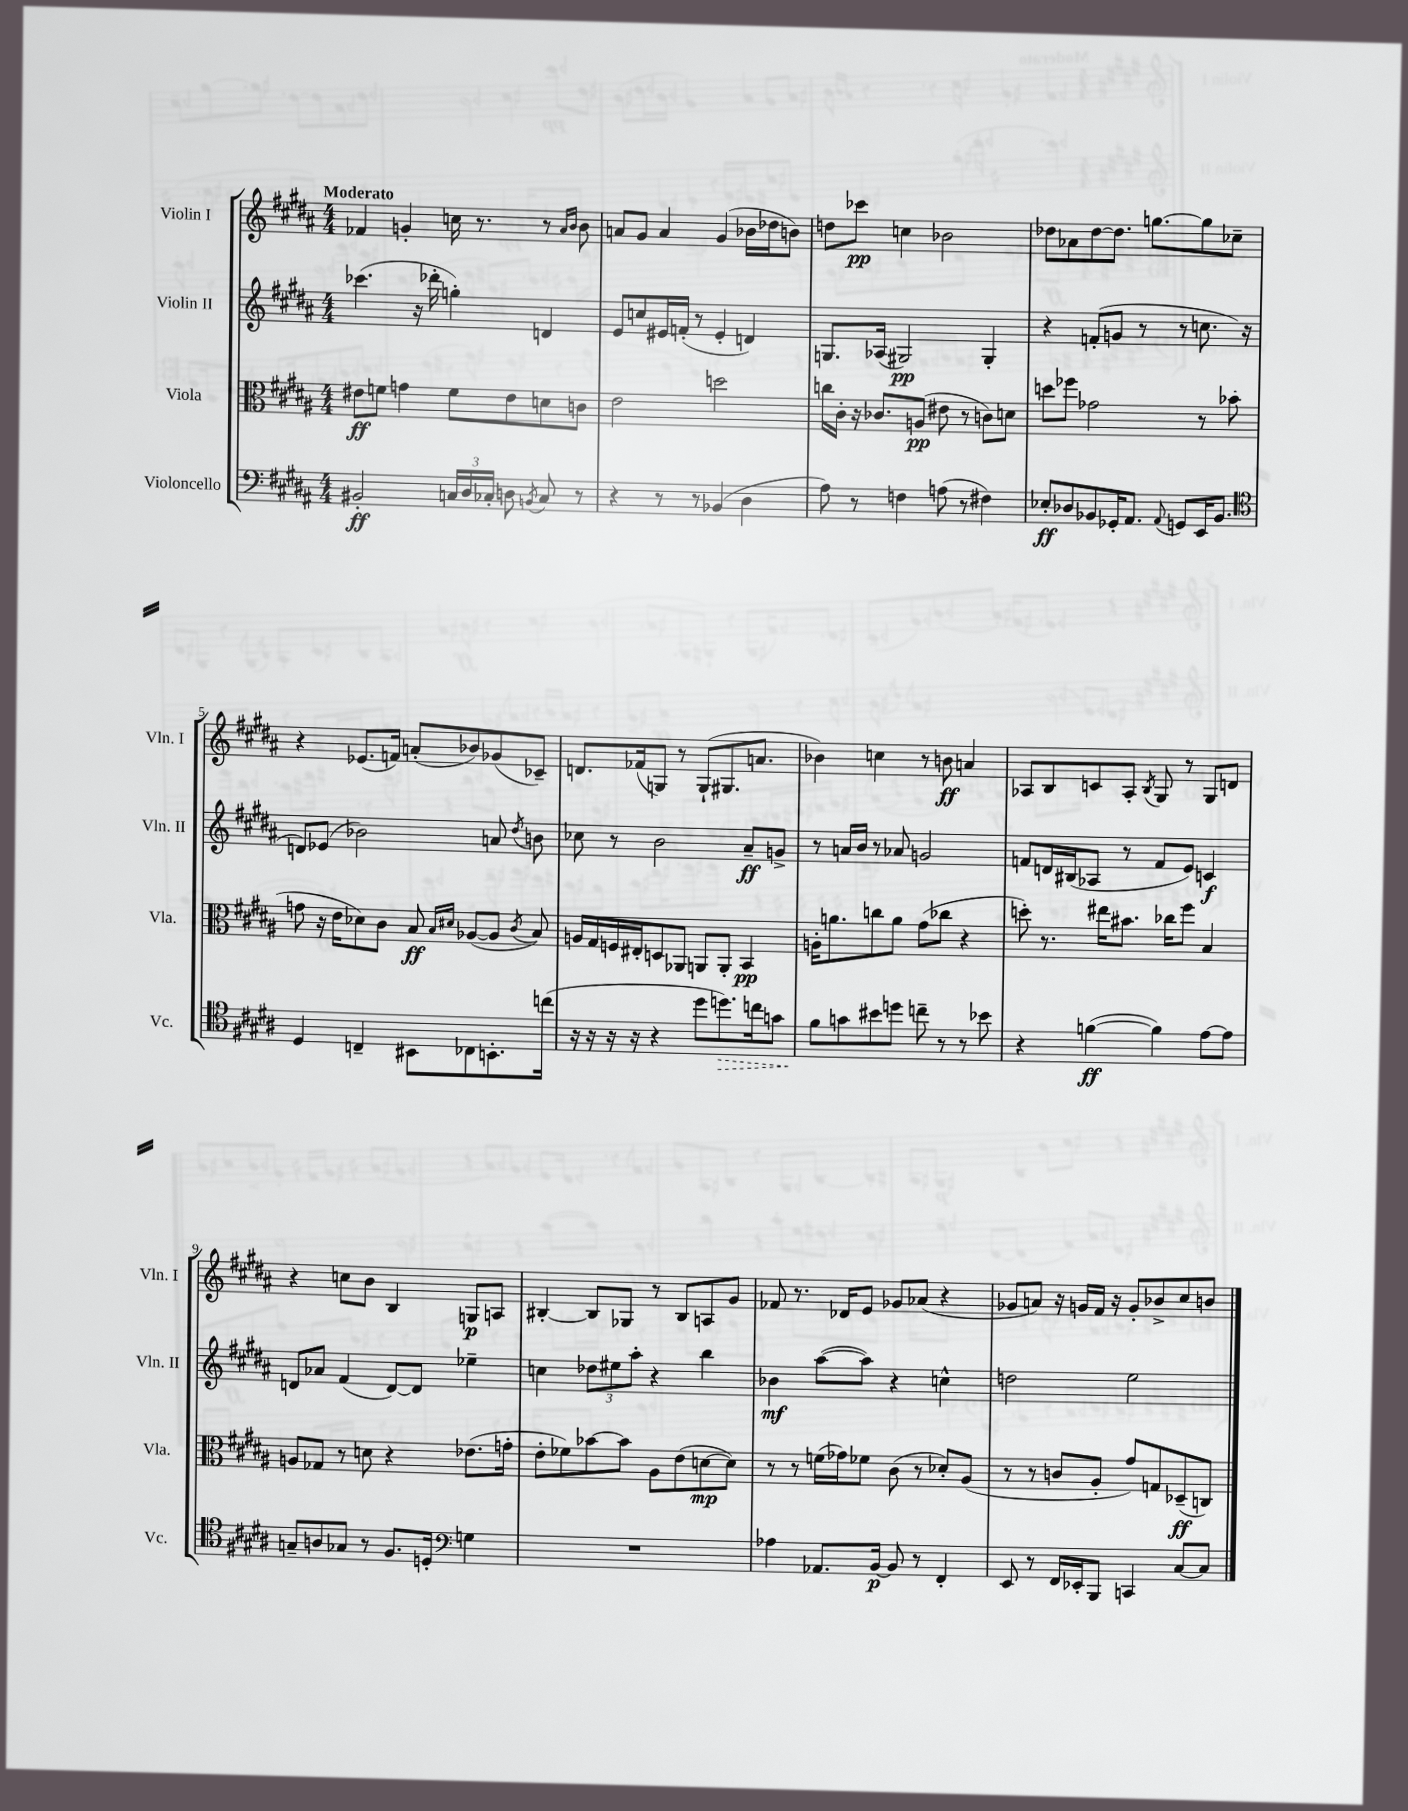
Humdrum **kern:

**kern	**dynam	**kern	**dynam	**kern	**dynam	**kern	**dynam
*part4	*part4	*part3	*part3	*part2	*part2	*part1	*part1
*staff4	*staff4	*staff3	*staff3	*staff2	*staff2	*staff1	*staff1
*I"Violoncello	*	*I"Viola	*	*I"Violin II	*	*I"Violin I	*
*I'Vc.	*	*I'Vla.	*	*I'Vln. II	*	*I'Vln. I	*
*clefF4	*	*clefC3	*	*clefG2	*	*clefG2	*
*k[f#c#g#d#a#]	*	*k[f#c#g#d#a#]	*	*k[f#c#g#d#a#]	*	*k[f#c#g#d#a#]	*
*M4/4	*	*M4/4	*	*M4/4	*	*M4/4	*
=1	=1	=1	=1	=1	=1	=1	=1
!	!	!	!	!	!	!LO:TX:a:B:t=Moderato	!
2BB#X'/	ff	8e#X\L	ff	(4.ccc-X\	.	4f-X/	.
.	.	8fn\J	.	.	.	.	.
.	.	4gn\	.	.	.	4gn'/	.
.	.	.	.	16r	.	.	.
.	.	.	.	16ddd-X'\	.	.	.
24Cn/LL	.	8f\L	.	4ggn'\)	.	16ccn\	.
24D#/	.	.	.	.	.	.	.
.	.	.	.	.	.	8.r	.
24C-X'/JJ	.	.	.	.	.	.	.
8Dn\	.	8e#\	.	.	.	.	.
8qBBn/	.	.	.	.	.	.	.
8C-/	.	8dn\	.	4dn/	.	8r	.
.	.	.	.	.	.	16qqa#/LL	.
.	.	.	.	.	.	16qqb/JJ	.
8r	.	8cn\J	.	.	.	8b\	.
=2	=2	=2	=2	=2	=2	=2	=2
4r	.	2e\	.	8e/L	.	8an/L	.
.	.	.	.	8ccn/	.	8g#/J	.
8r	.	.	.	16e#X/L	.	4a/	.
.	.	.	.	(16fn'/JJ	.	.	.
8r	.	.	.	8r	.	.	.
(4BB-X/	.	2ddn\	.	4e#'/	.	(4g#/	.
4D#\	.	.	.	4dn/)	.	16b-X\LL	.
.	.	.	.	.	.	16dd-X\J	.
.	.	.	.	.	.	8bn\J)	.
=3	=3	=3	=3	=3	=3	=3	=3
8A#\)	.	16ccn\LL	.	8.Gn/L	.	8ddn\L	.
.	.	16c#'\JJ	.	.	.	.	.
8r	.	16r	.	.	.	8ccc-X\J	pp
.	.	8.c-X/L	.	(16A-X/Jk	.	.	.
4Fn\	.	.	.	2G#X/)	pp	4ccn\	.
.	.	(8An/J	pp	.	.	.	.
(8An\	.	8e#X\	.	.	.	2b-X\	.
8r	.	8r	.	.	.	.	.
4F#X\)	.	8cn\L)	.	4G#'/	.	.	.
.	.	8dn\J	.	.	.	.	.
=4	=4	=4	=4	=4	=4	=4	=4
8E-X'/L	ff	8ddn\L	.	4r	.	8dd-X\L	.
8D-X/	.	8ff-X\J	.	.	.	8a-X\	.
8BB-X/	.	2g-X\	.	(8fn'/L	.	[8dd-\	.
16GG-X'/K	.	.	.	8gn/J	.	8.dd-\J]	.
8.AA#/J	.	.	.	.	.	.	.
.	.	.	.	8r	.	.	.
.	.	.	.	.	.	[8.ggn\L	.
8qqAA#/	.	.	.	.	.	.	.
8GGn/L	.	.	.	8r	.	.	.
16EE/K	.	8r	.	8.ccn\	.	8gg\]	.
8.BB-/J	.	.	.	.	.	.	.
.	.	(8b-X\	.	.	.	8cc-X~\J	.
.	.	.	.	16r	.	.	.
!!LO:LB:g=z
=5	=5	=5	=5	=5	=5	=5	=5
*clefC4	*	*	*	*	*	*	*
4D#/	.	8gn\	.	8dn/L)	.	4r	.
.	.	16r	.	(8e-X/J	.	.	.
.	.	16e\KL	.	.	.	.	.
4Cn~/	.	8d-X\)	.	2b-X\)	.	(8.e-X/L	.
.	.	8c#\J	.	.	.	.	.
.	.	.	.	.	.	16fn/Jk)	.
8BB#X\L	.	8B/	ff	.	.	(8an'/L	.
.	.	16qqB/LL	.	.	.	.	.
.	.	16qqd#X/JJ	.	.	.	.	.
8C-X\	.	([8A-X/L	.	.	.	8b-X/)	.
8.BBn'\	.	8A-/J]	.	8an/	.	(8g-X/	.
.	.	8qc#/	.	8qdd#/	.	.	.
.	.	8B/)	.	8bn\	.	8c-X~/J)	.
(16ccn\Jk	.	.	.	.	.	.	.
=6	=6	=6	=6	=6	=6	=6	=6
16r	.	16An/LL	.	8cc-X\	.	8.dn/L	.
16r	.	16G#/	.	.	.	.	.
16r	.	16Fn/	.	8r	.	.	.
16r	.	16E#X'/J	.	.	.	(16f-X/k	.
4r	.	8Dn/	.	2b\	.	8Gn/J)	.
.	.	8AA-X/J	.	.	.	8r	.
8dd#\L	.	8AAn/L	.	.	.	(8G`/L	.
!	!LO:HP:b	!	!	!	!	!	!
8.ddn\)	>	8AA'/J	.	.	.	8.G#X/	.
.	.	4BB/	pp	8a#~/L	ff	.	.
16ccn\k	.	.	.	.	.	8.an/J	.
8gn\J	.	.	.	8gn^/J	.	.	.
=7	=7	=7	=7	=7	=7	=7	=7
8f#\L	.	16An'\KL	.	8r	.	4b-X\)	.
.	.	8.an\	.	.	.	.	.
8gn\	]	.	.	16an/LL	.	.	.
.	.	.	.	16b/JJ	.	.	.
8b#X\	.	8ccn\	.	8r	.	4ccn\	.
8ddn\J	.	8a\J	.	8a-X/	.	.	.
8ccn~\	.	(8g#\L	.	2gn/	.	8r	.
8r	.	8cc-X\J	.	.	.	8bn\	ff
8r	.	4r	.	.	.	4an/	.
8b-X\	.	.	.	.	.	.	.
=8	=8	=8	=8	=8	=8	=8	=8
4r	.	8ddn'\)	.	8fn/L	.	8A-X/L	.
.	.	8.r	.	16dn/L	.	8B/	.
.	.	.	.	(16B#X/J	.	.	.
([4fn\	ff	.	.	8A-X/J	.	8cn/	.
.	.	16ee#X\KL	.	.	.	.	.
.	.	8.b#X\J	.	8r	.	8A-'/J	.
.	.	.	.	.	.	8qB/	.
4f\])	.	.	.	8f/L	.	8G#/	.
.	.	16cc-X\KL	.	.	.	.	.
.	.	8ff#\J	.	8e/J)	.	8r	.
[8e\L	.	4B/	.	4cn/	f	8G#/L	.
8e\J]	.	.	.	.	.	8dn/J	.
!!LO:LB:g=z
=9	=9	=9	=9	=9	=9	=9	=9
8Gn~/L	.	8An/L	.	8dn/L	.	4r	.
8An/	.	8G-X/J	.	8a-X/J	.	.	.
8G-X/J	.	8r	.	(4f#/	.	8ccn\L	.
8r	.	8dn\	.	.	.	8b\J	.
8.F#/L	.	4r	.	[8d/L)	.	4B/	.
.	.	.	.	8d/J]	.	.	.
16Dn'/Jk	.	.	.	.	.	.	.
*clefF4	*	*	*	*	*	*	*
4Gn\	.	(8.e-X\L	.	4ee-X~\	.	8Gn/L	p
.	.	.	.	.	.	8An/J	.
.	.	16gn'\Jk	.	.	.	.	.
=10	=10	=10	=10	=10	=10	=10	=10
1r	.	8e'\L	.	4ccn\	.	[4B#X'/	.
.	.	8f-X\)	.	.	.	.	.
.	.	[8b-X\	.	12dd-X\L	.	8B#/L]	.
.	.	.	.	12ee#X\	.	.	.
.	.	8b-\J]	.	.	.	8G-X/J	.
.	.	.	.	12aa#'\J	.	.	.
.	.	8A#\L	.	4r	.	8r	.
.	.	(8e\	.	.	.	8B#/L	.
.	.	[8dn\	mp	4bb\	.	8An/	.
.	.	8d\J])	.	.	.	8g#/J	.
=11	=11	=11	=11	=11	=11	=11	=11
4A-X\	.	8r	.	4b-X\	mf	8f-X/	.
.	.	8r	.	.	.	8.r	.
8.AA-X/L	.	(16fn\LL	.	([8aa#\L	.	.	.
.	.	16g-X\J)	.	.	.	16d-X/KL	.
.	.	8f-X\J	.	8aa#\J])	.	8e/J	.
[16BB/Jk	p	.	.	.	.	.	.
8BB/]	.	(8c#\	.	4r	.	8g-X/L	.
8r	.	8r	.	.	.	(8a-X/J	.
4FF#'/	.	8d-X'/L)	.	4ccn^^\	.	4r	.
.	.	(8A#/J	.	.	.	.	.
=12	=12	=12	=12	=12	=12	=12	=12
8EE/	.	8r	.	2ddn\	.	8g-X/L	.
8r	.	8r	.	.	.	8an/J)	.
16FF#/LL	.	8cn/L	.	.	.	16r	.
16EE-X'/J	.	.	.	.	.	16gn/LL	.
8BBB/J	.	8A#'/J	.	.	.	16f#/JJ	.
.	.	.	.	.	.	16r	.
4CCn/	.	8g#/L)	.	2ee\	.	8g'/L	.
.	.	8Gn/	.	.	.	8b-X^/	.
[8C#/L	.	(8D-X~/	ff	.	.	8cc#/	.
8C#/J]	.	8Cn/J)	.	.	.	8bn/J	.
==	==	==	==	==	==	==	==
*-	*-	*-	*-	*-	*-	*-	*-
